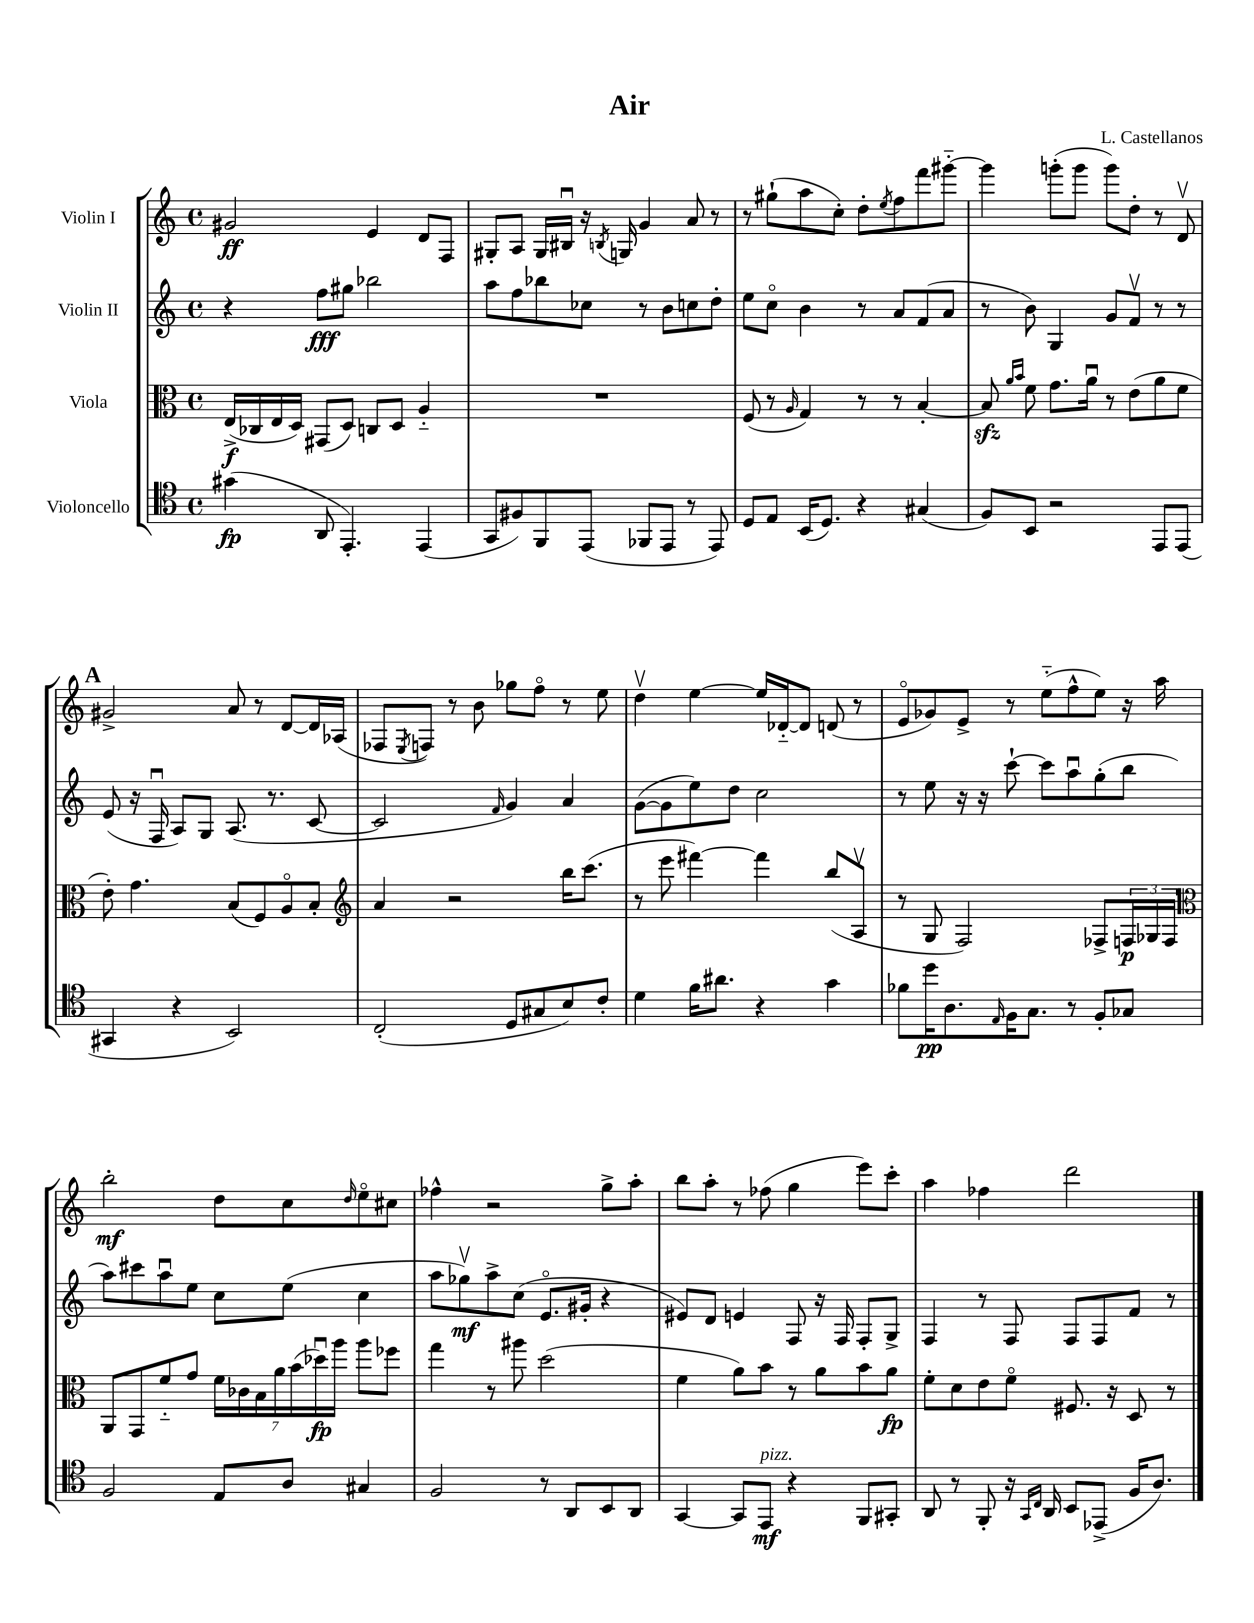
\header { title = "Air" composer = "L. Castellanos" }
<<
\new StaffGroup <<
\new Staff = "s0" \with { instrumentName = "Violin I" } {
    \clef treble \key c \major \defaultTimeSignature \time 4/4
    gis'2\ff e'4 d'8 f8 |
    gis8-. a8 gis16 bis16\downbow r16 \acciaccatura { b8 } g16 g'4 a'8 r8 |
    r8 gis''8-!( a''8 c''8-.) d''8-. \acciaccatura { e''8 } f''8 f'''8 gis'''8~-_ |
    gis'''4 g'''8-.( g'''8 g'''8) d''8-. r8 d'8\upbow |
    \mark \markup { \bold "A" } gis'2-> a'8 r8 d'8~ d'16 aes16( |
    fes8 \acciaccatura { e8 } f8) r8 b'8 ges''8 f''8\flageolet r8 e''8 |
    d''4\upbow e''4~ e''16 des'16~-_ des'8 d'8( r8 |
    e'8\flageolet ges'8) e'8-> r8 e''8-_( f''8-^ e''8) r16 a''16 |
    b''2-.\mf d''8 c''8 \grace { d''16 } e''8\flageolet cis''8 |
    fes''4-^ r2 g''8-> a''8-. |
    b''8 a''8-. r8 fes''8( g''4 e'''8) c'''8-. |
    a''4 fes''4 d'''2 \bar "|." |
}
\new Staff = "s1" \with { instrumentName = "Violin II" } {
    \clef treble \key c \major \defaultTimeSignature \time 4/4
    r4 f''8\fff gis''8 bes''2 |
    a''8 f''8 bes''8 ces''8 r8 b'8 c''8 d''8-. |
    e''8 c''8\flageolet b'4 r8 a'8 f'8( a'8 |
    r8 b'8) g4 g'8 f'8\upbow r8 r8 |
    \mark \markup { \bold "A" } e'8( r16 f16\downbow a8) g8 a8.( r8. c'8~ |
    c'2 \grace { f'16 } g'4) a'4 |
    g'8~( g'8 e''8) d''8 c''2 |
    r8 e''8 r16 r16 c'''8~-! c'''8 a''8\downbow g''8-.( b''8 |
    a''8) cis'''8 a''8\downbow e''8 c''8 e''8( c''4 |
    a''8 ges''8\upbow\mf) a''8-> c''8( e'8.\flageolet gis'16-. r4 |
    eis'8) d'8 e'4 f8 r16 f16 f8-. g8-> |
    f4 r8 f8 f8 f8 f'8 r8 \bar "|." |
}
\new Staff = "s2" \with { instrumentName = "Viola" } {
    \clef alto \key c \major \defaultTimeSignature \time 4/4
    e16->\f( ces16 e16 d16) gis,8( d8) c8 d8 a4-_ |
    R1 |
    f8( r8 \grace { a16 } g4) r8 r8 b4~-. |
    b8\sfz \grace { a'16 b'16 } f'8 g'8. a'16\downbow r8 e'8( a'8 f'8 |
    \mark \markup { \bold "A" } e'8-.) g'4. b8( f8) a8\flageolet b8-. |
    \clef treble a'4 r2 b''16 c'''8.( |
    r8 e'''8 fis'''4~) fis'''4 b''8( a8\upbow |
    r8 g8 f2) fes8-> \tuplet 3/2 { f16\p ges16 f16 } |
    \clef alto a,8 g,8 f'8-_ g'8 \tuplet 7/4 { f'16 ces'16 b16 a'16 b'16( des''16\downbow\fp) a''16 } a''8 fes''8 |
    g''4 r8 ais''8 d''2( |
    f'4 a'8) b'8 r8 a'8 b'8 a'8\fp |
    f'8-. d'8 e'8 f'8\flageolet fis8. r16 d8 r8 \bar "|." |
}
\new Staff = "s3" \with { instrumentName = "Violoncello" } {
    \clef tenor \key c \major \defaultTimeSignature \time 4/4
    gis'4\fp( a,8 e,4.-.) e,4( |
    g,8 fis8) f,8 e,8( fes,8 e,8 r8 e,8) |
    d8 e8 b,16( d8.) r4 gis4( |
    f8) b,8 r2 e,8 e,8( |
    \mark \markup { \bold "A" } gis,4 r4 b,2) |
    c2-.( d8 gis8 b8) c'8-. |
    d'4 f'16 ais'8. r4 g'4 |
    fes'8 d''16\pp a8. \grace { e16 } f16 g8. r8 f8-. ges8 |
    f2 e8 a8 gis4 |
    f2 r8 a,8 b,8 a,8 |
    g,4~ g,8 e,8\mf^\markup { \italic "pizz." } r4 f,8 gis,8-. |
    a,8 r8 f,8-. r16 \grace { g,16 c16 } a,16 b,8 ees,8->( f16 a8.) \bar "|." |
}
>>
>>
\layout { \context { \Score \remove "Bar_number_engraver" } }
